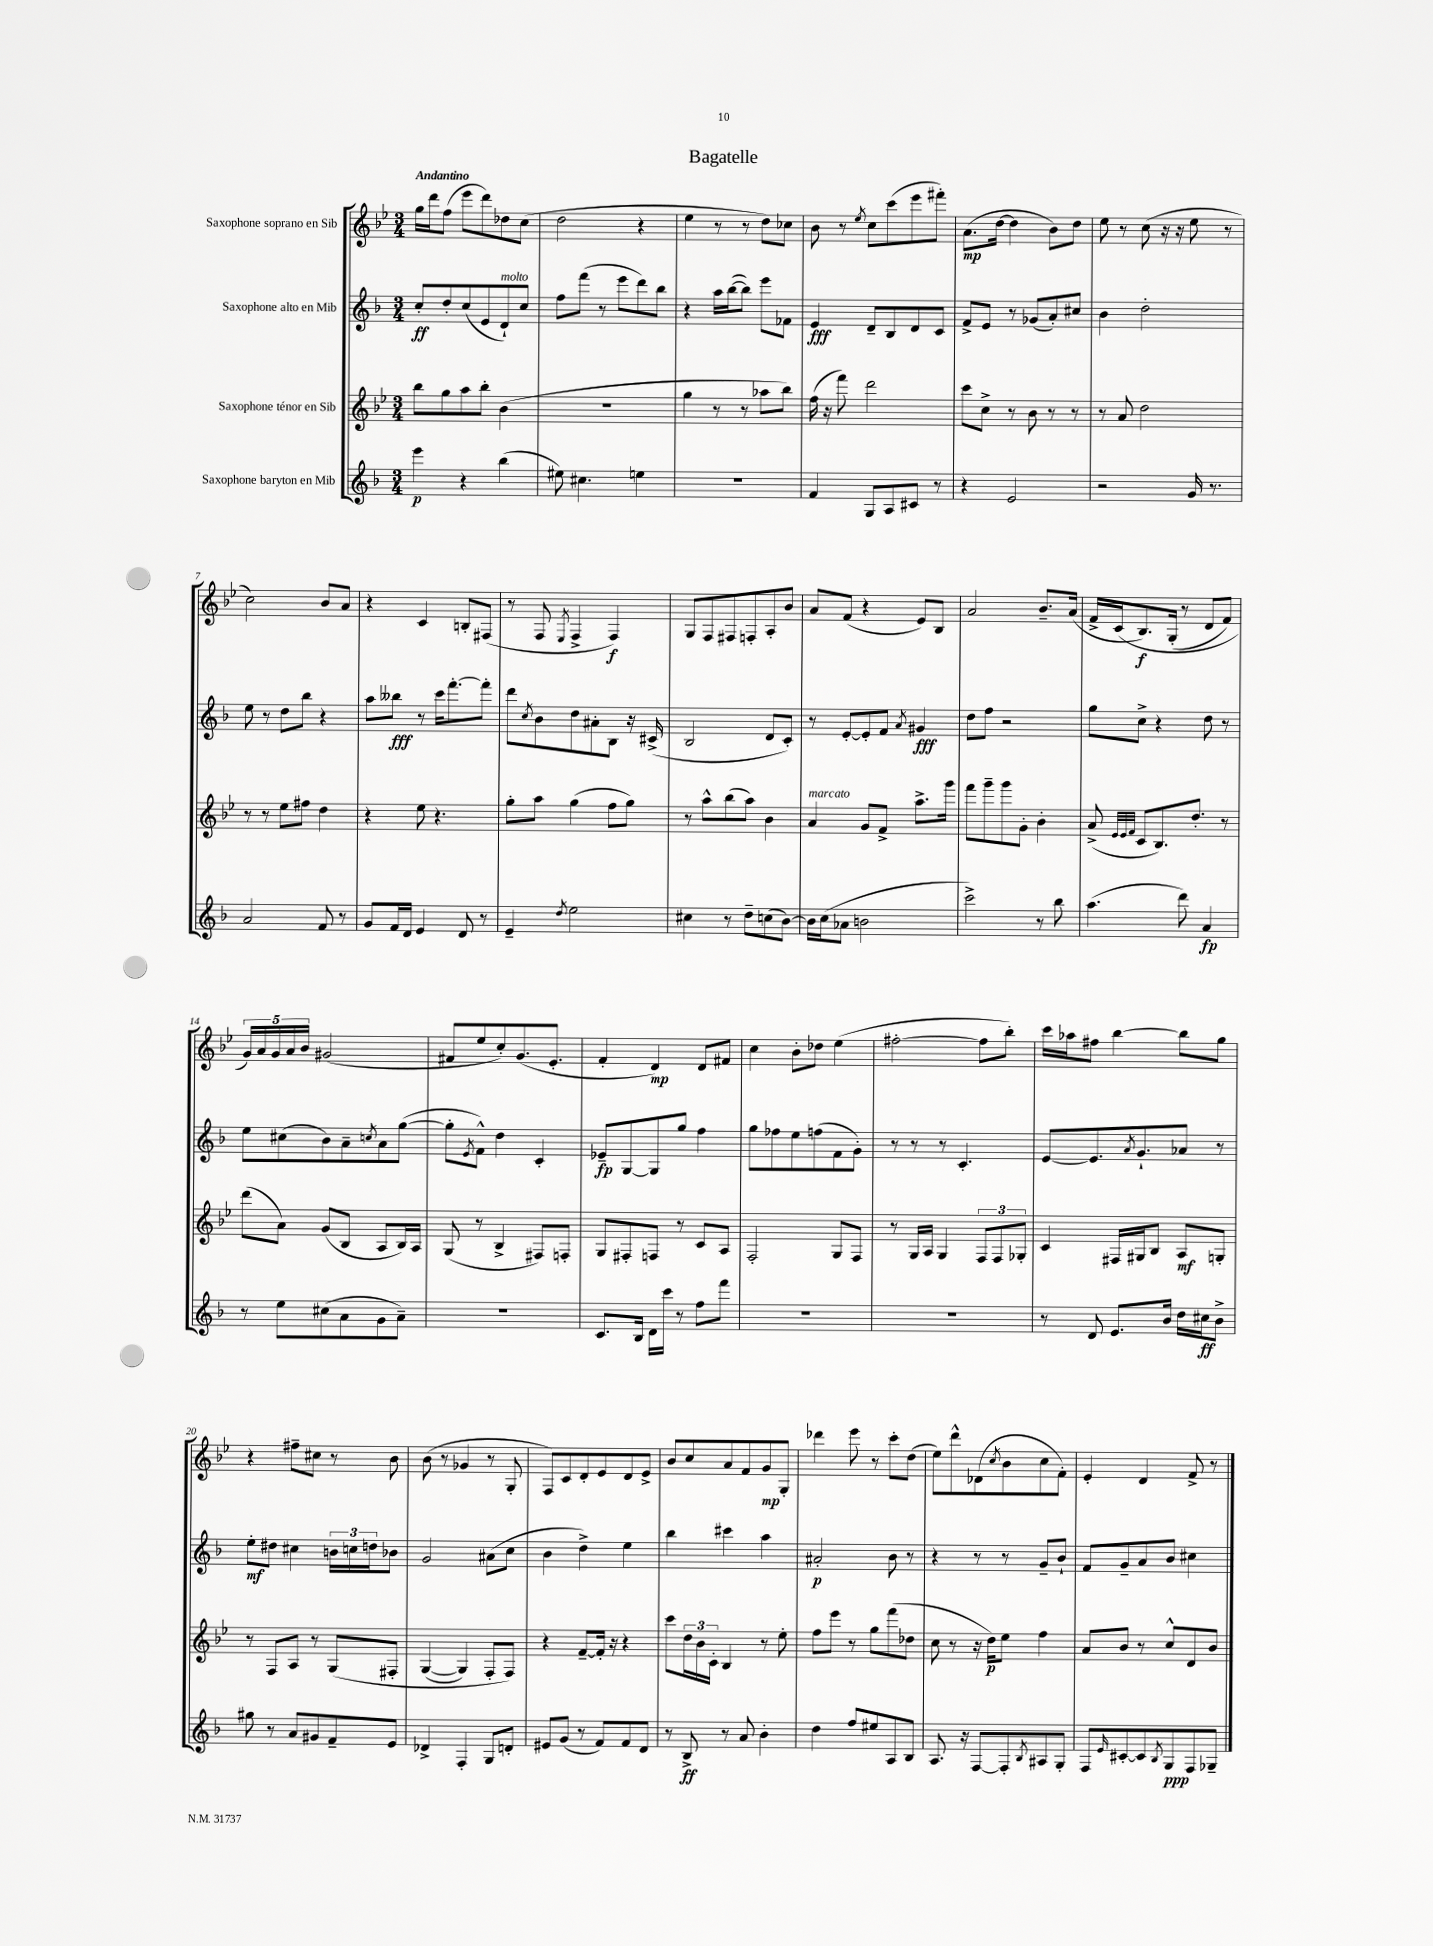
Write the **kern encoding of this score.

**kern	**kern	**kern	**kern
*staff4	*staff3	*staff2	*staff1
*clefG2	*clefG2	*clefG2	*clefG2
*k[b-]	*k[b-e-]	*k[b-]	*k[b-e-]
*M3/4	*M3/4	*M3/4	*M3/4
4eee\	8bb-\L	8cc'/L	16gg\LL
.	.	.	16ddd\J
.	8gg\	8dd'/	(8ff\J
4r	8aa\	(8cc/	8eee-\L
.	8bb-'\J	8e/	8ddd\)
(4bb-\	(4b-\	8d`/)	8dd-\
.	.	8cc/J	(8cc\J
=	=	=	=
8ee#\)	2.r	8ff\L	2dd\
4.cc#\	.	(8fff\J	.
.	.	8r	.
.	.	8eee\L	.
4ee\	.	8ddd\)	4r
.	.	8bb-\J	.
=	=	=	=
2.r	4gg\	4r	4ee-\
.	8r	16aa\LL	8r
.	.	([16bb-\J	.
.	8r	8bb-\]J)	8r
.	8aa-\L	8eee\L	8dd\L)
.	8bb-\J)	8f-\J	8cc-\J
=	=	=	=
4f/	(16ff\	4e/	8b-\
.	16r	.	.
.	8fff\)	.	8r
.	.	.	8qee-/
8G/L	2ddd\	8d~/L	8cc\L
8A/	.	8B-/	(8ccc\
8c#/J	.	8d/	8eee-\
8r	.	8c/J	8fff#'\J)
=	=	=	=
4r	8ccc\L	8f^/L	(8.a\L
.	8cc^\J	8e/J	.
.	.	.	[16dd\Jk
2e/	8r	8r	4dd\]
.	8b-\	(8g-/L	.
.	8r	8a'/)	8b-\L)
.	8r	8cc#/J	8dd\J
=	=	=	=
2r	8r	4b-\	8ee-\
.	8a/	.	8r
.	2dd\	2dd'\	(8cc\
.	.	.	16r
.	.	.	16r
16g/	.	.	8ee-\
8.r	.	.	.
.	.	.	8r
=	=	=	=
2a/	8r	8ee\	2cc\)
.	8r	8r	.
.	8ee-\L	8dd\L	.
.	8ff#\J	8bb-\J	.
8f/	4dd\	4r	8b-/L
8r	.	.	8a/J
=	=	=	=
8g/L	4r	8aa\L	4r
16f/L	.	8bb--\J	.
16d/JJ	.	.	.
4e/	8ee-\	8r	4c/
.	4.r	16ccc\LK	.
.	.	[8.fff'\	.
8d/	.	.	8B'/L
8r	.	8fff'\]J	(8F#/J
=	=	=	=
4e~/	8gg'\L	8ddd\L	8r
.	.	8qcc/	.
.	8aa\J	8b-\	8F/
8qdd/	.	.	8qE-/
2ee\	(4gg\	8dd\	4F^/
.	.	8a#'\	.
.	8ff\L	8B-\J	4F/)
.	8gg\J)	16r	.
.	.	(16c#^/	.
=	=	=	=
4cc#\	8r	2B-/	8G/L
.	8aa^^\L	.	8F/
8r	(8bb-\	.	8F#/
8dd~\L	8aa\J)	.	8F'/
(8cc\	4b-\	8d/L	8A'/
[8b-\J)	.	8c'/J)	8b-/J
=	=	=	=
16b-\]LL	4a/	8r	8a/L
(16cc\J	.	.	.
8a-\J	.	[8e'/L	(8f/J
2b\	8g/L	8e'/]	4r
.	8f^/J	8f/J	.
.	.	8qa/	.
.	8.aa^\L	4g#/	8e-/L)
.	.	.	8B-/J
.	16ggg\Jk	.	.
=	=	=	=
2ccc^\)	8fff\L	8dd\L	2a/
.	8ggg~\	8ff\J	.
.	8ggg\	2r	.
.	8g'\J	.	.
8r	4b-'\	.	8.b-~/L
8bb-\	.	.	.
.	.	.	(16a/Jk
=	=	=	=
(4.aa\	(8a^/	8gg\L	16f^/LL
.	.	.	&(16c/J
.	32qqe-/LLL	.	.
.	32qqe-/	.	.
.	32qqf/JJJ	.	.
.	8c/L	8cc^\J	8.B-/)
.	8.B-/)	4r	.
.	.	.	(16G'/Jk
8ddd\)	.	.	8r
.	8.dd'/J	.	.
4a/	.	8dd\	8d/L
.	8r	8r	8f/J)
=	=	=	=
8r	(8ddd\L	8ee\L	20g/LL&)
.	.	.	20a/
.	.	.	20g/
8ee\L	8a\J)	(8cc#\	.
.	.	.	20a/
.	.	.	20b-/JJ
(8cc#\	(8g/L	8b-\)	(2g#/
8a\	8B-/J	8a~\	.
.	.	8qcc/	.
8g\	8A/L	8a\	.
8a~\J)	16B-/L)	([8gg\J	.
.	16A/JJ	.	.
=	=	=	=
2.r	(8G/	8gg'\]L	8f#/L
.	.	8qe/	.
.	8r	8f^^\J)	8ee-/
.	4B-^/	4dd\	8cc'/)
.	.	.	(8.g/
.	8F#/L)	4c'/	.
.	.	.	8.e-'/J
.	8F'/J	.	.
=	=	=	=
8.c/L	8G/L	8e-~/L	4f'/
.	8F#'/	[8G/	.
16B-/Jk	.	.	.
16d\LL	8F/J	8G/]	4d/)
16ccc\JJ	.	.	.
8r	8r	8gg/J	.
8ff\L	8c/L	4ff\	8d/L
8fff\J	8A/J	.	8f#/J
=	=	=	=
2.r	2F'/	8gg\L	4cc\
.	.	8ff-\	.
.	.	8ee\	8b-'\L
.	.	(8ff\	8dd-\J
.	8G/L	8f\	(4ee-\
.	8F/J	8g'\J)	.
=	=	=	=
2.r	8r	8r	[2ff#'\
.	16G/LL	8r	.
.	16A/JJ	.	.
.	4G/	8r	.
.	.	4.c'/	.
.	12F/L	.	8ff#\]L
.	12F/	.	.
.	.	.	8bb-'\J)
.	12G-'/J	.	.
=	=	=	=
8r	4c/	[8e/L	16ccc\LL
.	.	.	16aa-\J
8d/	.	8.e/]	8ff#\J
8.e/L	16F#/LL	.	[4bb-\
.	.	8qa/	.
.	16G#/J	8.g`/	.
.	8B-/J	.	.
16b-/Jk	.	.	.
16dd\LL	8A/L	8a-/J	8bb-\]L
16cc#\J	.	.	.
8b-^\J	8G'/J	8r	8gg\J
=	=	=	=
8gg#\	8r	8ee'\L	4r
8r	8F/L	8dd#\J	.
8a/L	8A/J	4cc#\	8ff#~\L
8g#/	8r	.	8cc#\J
8f~/	&(8G/L	24b\LL	8r
.	.	24cc\	.
.	.	24dd\J	.
8e/J	8F#'/J	8b-\J	8b-\
=	=	=	=
4d-^/	([4G/	2g/	(8b-\
.	.	.	8r
4F'/	4G/])	.	4g-/
8G/L	8F'/L	(8a#\L	8r
8d'/J	8F/J&)	8cc\J	8G'/
=	=	=	=
8e#/L	4r	4b-\	8F/L)
(8g/J	.	.	8c/
8r	[8f~/L	4dd^\)	8d'/
8f/L)	16f'/]Jk	.	8e-/
.	16r	.	.
8f/	4r	4ee\	8d/
8d/J	.	.	8e-^/J
=	=	=	=
8r	8ccc\L	4bb-\	8b-/L
8B-^/	24dd\L	.	8cc/
.	24b-\	.	.
.	24c'\JJ	.	.
8r	4B-/	4ccc#\	8a/
8a/	.	.	8f/
4b-'\	8r	4aa\	8g/
.	8ee-'\	.	8G'/J
=	=	=	=
4dd\	8ff\L	2a#'/	4ddd-\
.	8eee-\J	.	.
8ff/L	8r	.	8eee-\
8ee#/	8gg\L	.	8r
8A/	(8fff\	8b-\	8ccc'\L
8B-/J	8dd-\J	8r	(8dd\J
=	=	=	=
8.A/	8cc\	4r	8ee-\L)
.	8r	.	8ddd^^\
16r	.	.	.
[8F/L	16r	8r	(8d-\
.	16dd\LK)	.	.
.	.	.	8qcc/
8F'/]	8ee-\J	8r	8b-\
8qB-/	.	.	.
8A#/	4ff\	8g~/L	8cc\
8G'/J	.	8b-`/J	8f'\J)
=	=	=	=
8F/L	8a/L	8f/L	4e-'/
16qqe/	.	.	.
[8c#'/	8b-/J	8g~/	.
8c#/]	8r	8a/	4d/
8qB-/	.	.	.
8G/	8cc^^/L	8b-/J	.
8F/	8d/	4cc#\	8f^/
8G-~/J	8b-/J	.	8r
==	==	==	==
*-	*-	*-	*-
